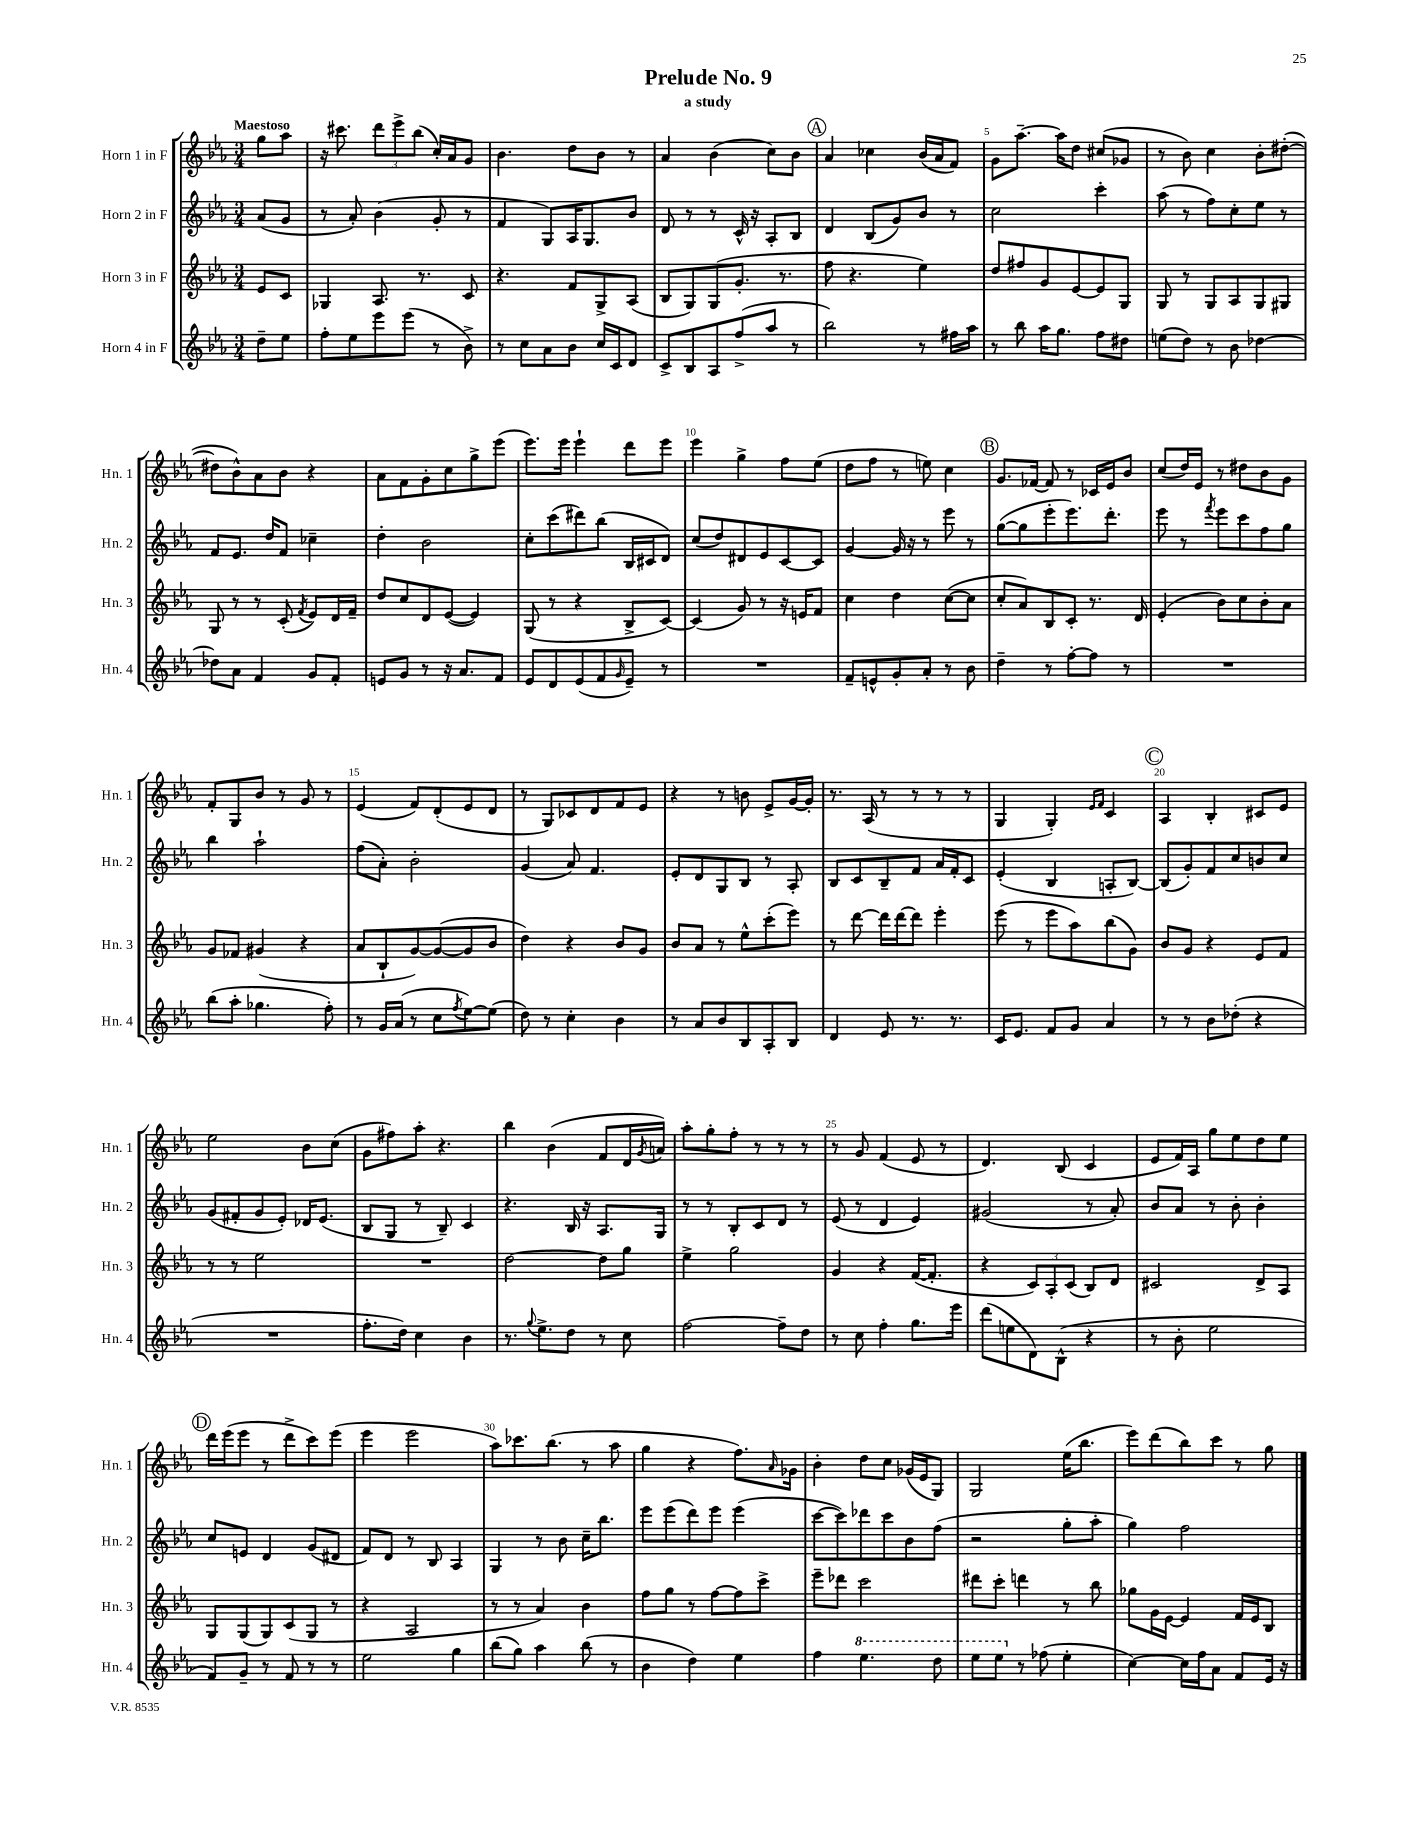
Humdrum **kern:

**kern	**kern	**kern	**kern
*staff4	*staff3	*staff2	*staff1
*clefG2	*clefG2	*clefG2	*clefG2
*k[b-e-a-]	*k[b-e-a-]	*k[b-e-a-]	*k[b-e-a-]
*M3/4	*M3/4	*M3/4	*M3/4
8dd~	8e-	(8a-	8gg
8ee-	8c	8g	8aa-
=	=	=	=
8ff'	4G-	8r	16r
.	.	.	8.ccc#
8ee-	.	8a-')	.
8eee-	8.A-	(4b-	12ddd
.	.	.	12eee-^
(8eee-	.	.	.
.	.	.	(12bb-
.	8.r	.	.
8r	.	8g'	16cc')
.	.	.	16a-
8b-^)	8c	8r	8g
=	=	=	=
8r	4.r	4f	4.b-
8cc	.	.	.
8a-	.	8G)	.
8b-	8f	16A-	8dd
.	.	8.G	.
16cc	8G^	.	8b-
16c	.	.	.
8d	(8A-	8b-	8r
=	=	=	=
8c^	8B-	8d	4a-
8B-	8G)	8r	.
8A-	(8G	8r	(4b-
(8ff^	8.g'	16c^^	.
.	.	16r	.
8aa-	.	8A-'	8cc)
.	8.r	.	.
8r	.	8B-	8b-
=	=	=	=
2bb-)	8ff	4d	4a-
.	4.r	.	.
.	.	(8B-	4cc-
.	.	8g)	.
8r	4ee-)	8b-	(16b-
.	.	.	16a-
16ff#	.	8r	8f)
16aa-	.	.	.
=	=	=	=
8r	8dd	2cc	8g
8bb-	8ff#	.	[8.aa-~
16aa-	8g	.	.
8.gg	.	.	16aa-]
.	[8e-	.	8dd
8ff	8e-]	4ccc'	(8cc#
8dd#	8G	.	8g-
=	=	=	=
(8ee	8G	(8aa-	8r
8dd)	8r	8r	8b-)
8r	8G	8ff)	4cc
8b-	8A-	8cc'	.
[4dd-	8G	8ee-	8b-'
.	8G#	8r	([8dd#'
=	=	=	=
8dd-]	8G	8f	8dd#]
8a-	8r	8.e-	8b-^^)
4f	8r	.	8a-
.	.	16dd	.
.	(8c'	8f	8b-
.	8qf	.	.
8g	8e-)	4cc-~	4r
8f'	16d	.	.
.	16f~	.	.
=	=	=	=
8e	8dd	4dd'	8a-
8g	8cc	.	8f
8r	8d	2b-	8g'
16r	([8e-	.	8cc
8.a-	.	.	.
.	4e-])	.	8gg^
8f	.	.	(8eee-
=	=	=	=
8e-	(8G	8cc'	8.eee-)
8d	8r	(8ccc	.
.	.	.	16eee-
(8e-	4r	8ddd#)	4eee-`
8f	.	(8bb-	.
16qqg	.	.	.
8e-~)	8B-^	16B-	8ddd
.	.	16c#	.
8r	[8c)	8d)	8eee-
=	=	=	=
2.r	(4c]	(8cc	4eee-
.	.	8dd)	.
.	8g)	8d#	4gg^
.	8r	8e-	.
.	16r	[8c	8ff
.	16e	.	.
.	8f	8c]	(8ee-
=	=	=	=
8f~	4cc	[4g	8dd
8e^^	.	.	8ff
8g'	4dd	16g]	8r
.	.	16r	.
8a-'	.	8r	8ee)
8r	([8cc	8eee-	4cc
8b-	8cc]	8r	.
=	=	=	=
4dd~	8cc'	([8gg	8.g
.	8a-)	8gg]	.
.	.	.	[16f-
8r	8B-	8eee-'	8f-]
[8ff'	8c'	8.eee-)	8r
8ff]	8.r	.	16c-
.	.	8.ddd'	16e-
8r	.	.	8b-
.	16d	.	.
=	=	=	=
2.r	(4e-'	8eee-	(8cc
.	.	8r	16dd)
.	.	.	16e-
.	.	8qfff	.
.	8b-)	8eee-	8r
.	8cc	8ccc	8dd#
.	8b-'	8ff	8b-
.	8a-	8gg	8g
=	=	=	=
(8bb-	8g	4bb-	8f'
8aa-'	8f-	.	8G
4.gg-	(4g#	2aa-`	8b-
.	.	.	8r
.	4r	.	8g
8ff')	.	.	8r
=	=	=	=
8r	8a-	(8ff	(4e-
16g	8B-`	8a-')	.
(16a-	.	.	.
8r	[8g)	2b-'	8f)
8cc	(8g_	.	(8d'
8qff	.	.	.
[8ee-)	8g]	.	8e-
(8ee-]	8b-	.	8d
=	=	=	=
8dd)	4dd)	(4g	8r
8r	.	.	8G)
4cc'	4r	8a-)	8c-
.	.	4.f	8d
4b-	8b-	.	8f
.	8g	.	8e-
=	=	=	=
8r	8b-	8e-'	4r
8a-	8a-	8d	.
8b-	8r	8G	8r
8B-	8ee-^^	8B-	8b
8A-'	(8ccc'	8r	8e-^
8B-	8eee-)	8A-'	[16g
.	.	.	16g']
=	=	=	=
4d	8r	8B-	8.r
.	[8ddd	8c	.
.	.	.	(16A-
8e-	16ddd]	8B-~	8r
.	[16ddd	.	.
8.r	8ddd]	8f	8r
.	4eee-'	16a-	8r
8.r	.	16f'	.
.	.	8c	8r
=	=	=	=
16c	(8eee-	(4e-'	4G
8.e-	.	.	.
.	8r	.	.
8f	8eee-	4B-	4G')
8g	8aa-)	.	.
.	.	.	16qqe-
.	.	.	16qqf
4a-	(8bb-	8A'	4c
.	8g)	[8B-)	.
=	=	=	=
8r	8b-	(8B-]	4A-
8r	8g	8g')	.
8b-	4r	8f	4B-'
(8dd-'	.	8cc	.
4r	8e-	8b	8c#
.	8f	8cc	8e-
=	=	=	=
2.r	8r	(8g	2ee-
.	8r	8f#'	.
.	2ee-	8g	.
.	.	8e-')	.
.	.	16d-	8b-
.	.	(8.e-	.
.	.	.	(8cc
=	=	=	=
8.ff'	2.r	8B-	8g
.	.	8G	8ff#)
16dd)	.	.	.
4cc	.	8r	8aa-'
.	.	8B-~)	4.r
4b-	.	4c	.
=	=	=	=
8.r	[2dd	4.r	4bb-
8qqgg	.	.	.
8.ee-^	.	.	.
.	.	.	(4b-
8dd	.	16B-	.
.	.	16r	.
8r	8dd]	8.A-	8f
8cc	8gg	.	16d
.	.	.	8qg
.	.	16G	16a)
=	=	=	=
[2ff	4ee-^	8r	8aa-'
.	.	8r	8gg'
.	2gg	8B-'	8ff'
.	.	8c	8r
8ff~]	.	8d	8r
8dd	.	8r	8r
=	=	=	=
8r	4g	(8e-	8r
8cc	.	8r	8g
4ff'	4r	4d	(4f
8.gg	([16f	4e-)	8e-
.	8.f']	.	.
.	.	.	8r
16eee-	.	.	.
=	=	=	=
(8ddd	4r	(2g#	4.d)
8ee	.	.	.
8d)	12c)	.	.
.	12A-'	.	.
(8B-^^	.	.	(8B-
.	(12c	.	.
4r	8B-)	8r	4c
.	8d	8a-')	.
=	=	=	=
8r	2c#	8b-	8e-
8b-'	.	8a-	16f)
.	.	.	16A-
2ee-	.	8r	8gg
.	.	8b-'	8ee-
.	8d^	4b-'	8dd
.	8A-	.	8ee-
=	=	=	=
8f)	8G	8cc	16ddd
.	.	.	(16eee-
8g~	(8G	8e	8eee-
8r	8G)	4d	8r
8f	(8c	.	8ddd^
8r	8G	(8g	8ccc)
8r	8r	8d#	(8eee-
=	=	=	=
2ee-	4r	8f)	4eee-
.	.	8d	.
.	2A-	8r	2eee-
.	.	8B-	.
4gg	.	4A-	.
=	=	=	=
(8bb-	8r	4G	8aa-)
8gg)	8r	.	8.ccc-
4aa-	4a-)	8r	.
.	.	.	(8.bb-
.	.	8b-	.
(8bb-	4b-	16cc~	8r
.	.	8.bb-	.
8r	.	.	8aa-
=	=	=	=
4b-	8ff	8eee-	4gg
.	8gg	(8eee-	.
4dd)	8r	8ddd)	4r
.	[8ff	8eee-	.
4ee-	8ff]	(4eee-	8.ff)
.	8ccc^	.	.
.	.	.	16qqa-
.	.	.	16g-
=	=	=	=
4ff	8eee-~	[8ccc	4b-'
.	8ddd-	8ccc])	.
4.eee-	2ccc	8ddd-	8dd
.	.	8ccc	8cc
.	.	8b-	(16g-
.	.	.	16e-
8ddd	.	(8ff	8G)
=	=	=	=
8eee-	8ddd#	2r	2G
8eee-	8ccc'	.	.
8r	4ddd	.	.
(8ff-	.	.	.
4ee-'	8r	8gg'	(16ee-
.	.	.	8.bb-
.	8bb-	8aa-'	.
=	=	=	=
[4cc)	8gg-	4gg)	8eee-)
.	16g	.	(8ddd
.	[16e-	.	.
16cc]	4e-]	2ff	8bb-)
16ff	.	.	.
8a-	.	.	8ccc
8f	16f	.	8r
.	16e-	.	.
16e-	8B-	.	8gg
16r	.	.	.
==	==	==	==
*-	*-	*-	*-
